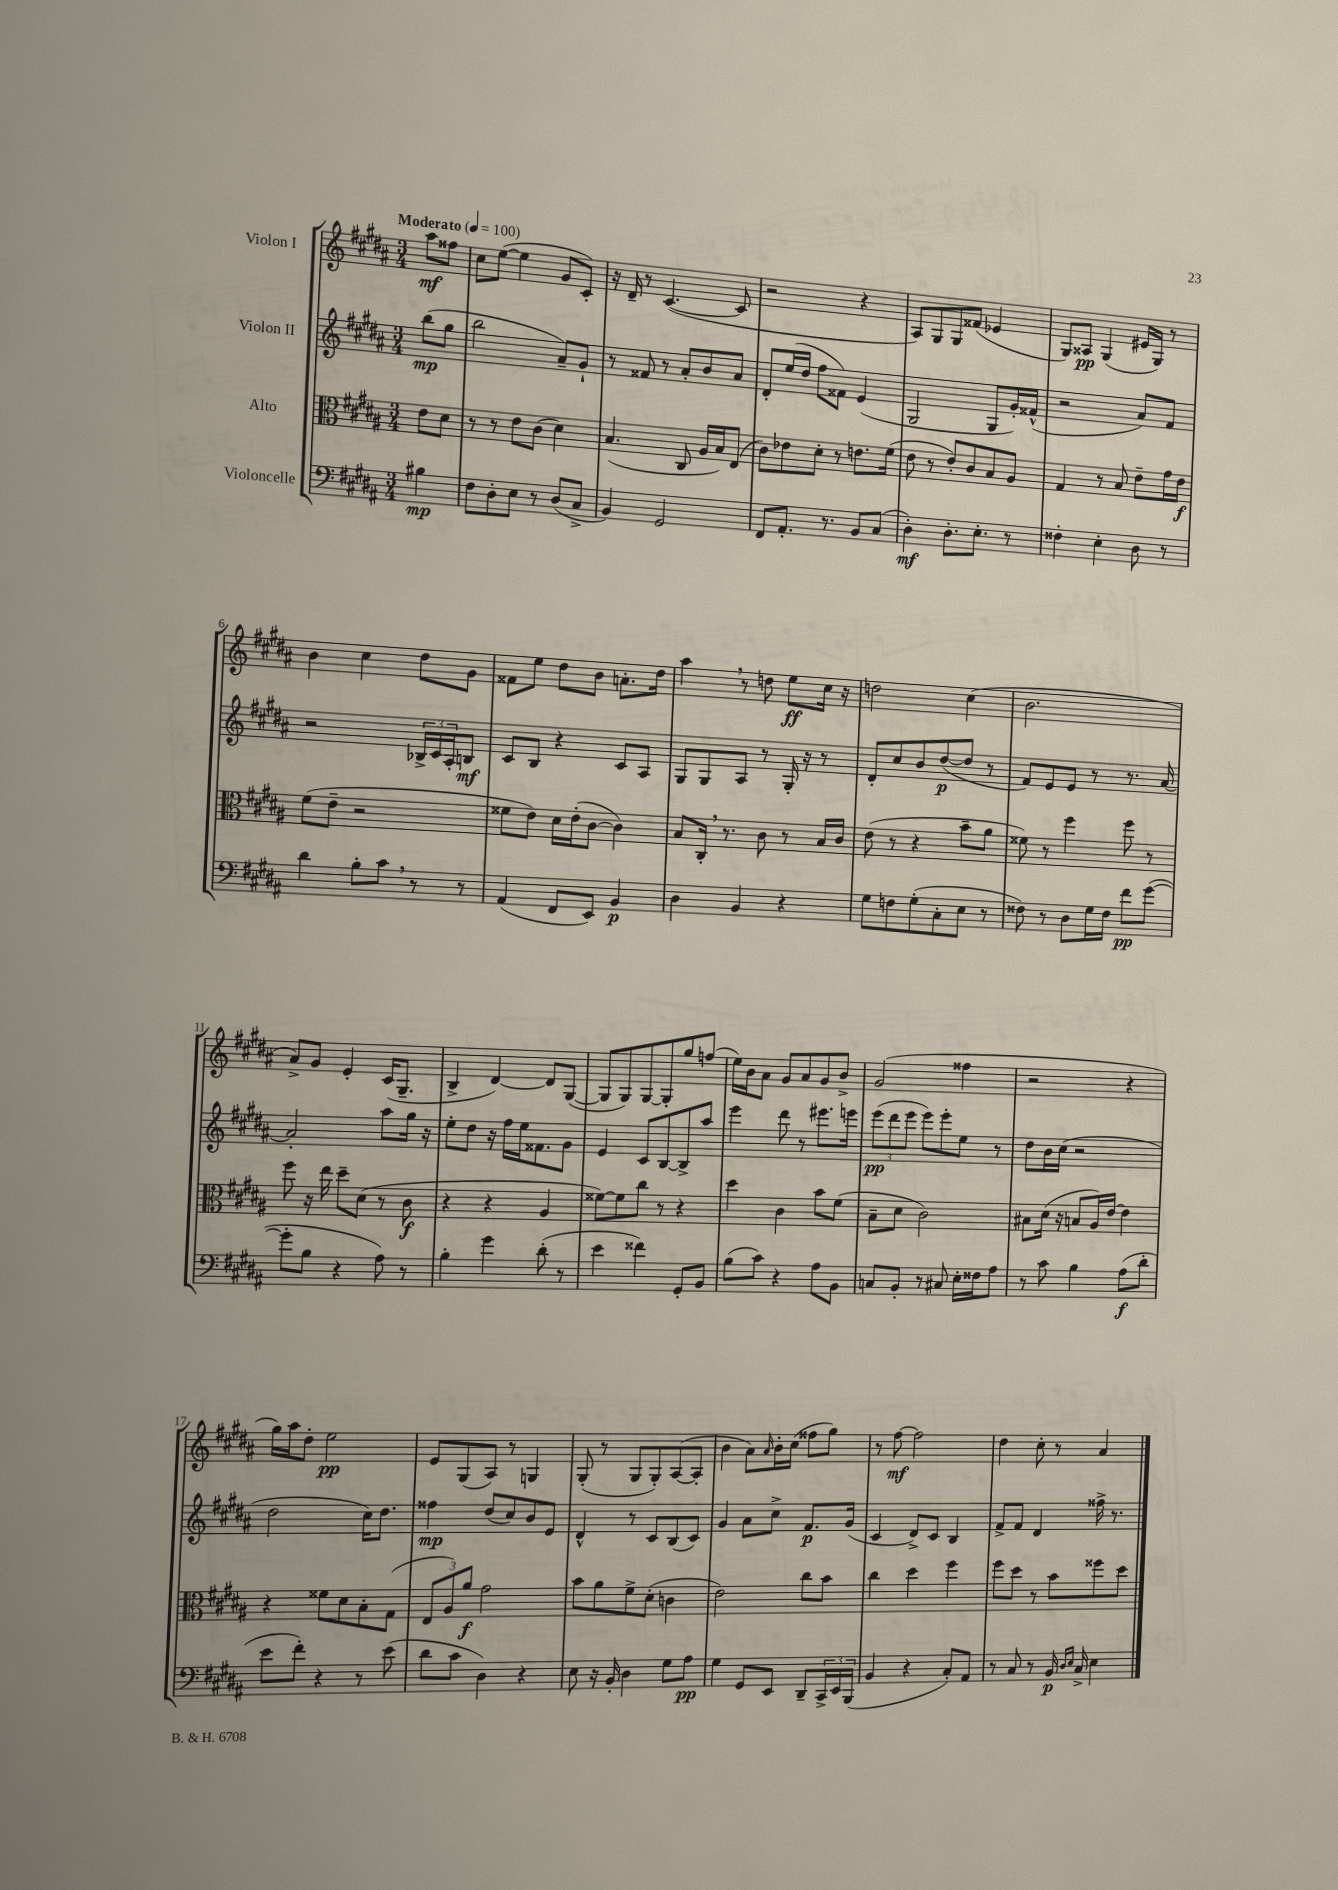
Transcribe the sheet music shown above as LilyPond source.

<<
\new StaffGroup <<
\new Staff = "s0" \with { instrumentName = "Violon I" } {
    \clef treble \key b \major \numericTimeSignature \time 3/4 \partial 4 \tempo "Moderato" 4 = 100
    ais''8\mf fisis''8 |
    cis''8 e''8~( e''4 gis'8 cis'8-.) |
    r16 dis'16-- r8 cis'4.~( cis'8 |
    r2 r4 |
    ais8) gis8 gis8 fisis'8( ees'4 |
    gis8) aisis8\pp gis4( eis'16 gis16) r8 |
    b'4 cis''4 dis''8 gis'8 |
    fisis'8 e''8 dis''8 b'8 a'8.-. dis''16 |
    ais''4 \breathe r8 d''8 e''8\ff cis''16 r16 |
    d''2 cis''4( |
    b'2. |
    ais'8->) gis'8 e'4-. cis'16( gis8.-- |
    b4-> dis'4~) dis'8 gis8~( |
    gis8 gis8) gis8~ gis8-. gis''8 f''8( |
    e''16) b'16 ais'8 gis'8 ais'8 gis'8 b'8-> |
    gis'2( fisis''4 |
    r2 r4 |
    gis''16) ais''16 dis''8-. e''2\pp |
    e'8 gis8( ais8) r8 g4 |
    gis8-.( r8 gis8 gis8-.) ais8~( ais8-. |
    b'4 ais'8) \grace { ais'16 } b'16-. cis''16( fisis''8 gis''8) |
    r8 fis''8~\mf fis''2 |
    dis''4 cis''8-. r8 ais'4 \bar "|." |
}
\new Staff = "s1" \with { instrumentName = "Violon II" } {
    \clef treble \key b \major \numericTimeSignature \time 3/4 \partial 4
    b''8\mp( gis''8 |
    b''2 ais'8--) gis'8-! |
    r8 fisis'8 r8 ais'8-. b'8 ais'8 |
    dis'8-. e''16( dis''16 fis''8 fisis'8) e'4( |
    gis2 gis8 gis'16-.) fisis'16-^( |
    r2 ais'8) fis'8 |
    r2 \tuplet 3/2 { bes16-> cis'16 ais16-. } b8\mf |
    cis'8 b8 r4 cis'8 ais8 |
    gis8 gis8 ais8 r8 gis16-. r16 r8 |
    dis'8-. cis''8 b'8 dis''8~\p( dis''8 r8 |
    fis'8) e'8 e'8 r8 r8. ais'16~ |
    ais'2-. ais''8 gis''16 r16 |
    e''8-. dis''8 r16 fis''16 e''16 fisis'8. gis'8 |
    e'4 cis'8 b8~ b8-> ais''8 |
    e'''4 dis'''8 r8 eis'''8. e'''16 |
    \tuplet 3/2 { e'''8\pp( dis'''8 e'''8 } e'''8) e'''8-. e''8 r8 |
    dis''8 b'16 cis''16( r2 |
    dis''2 cis''16) dis''8. |
    fisis''4\mp dis''8( cis''8) b'8 e'8 |
    dis'4-^ r8 cis'8 b8( cis'8) |
    gis'4 ais'8 cis''8-> fis'8.\p gis'16( |
    cis'4 dis'8->) cis'8 b4 |
    fis'8-> fis'8 dis'4 fisis''16-> r8. \bar "|." |
}
\new Staff = "s2" \with { instrumentName = "Alto" } {
    \clef alto \key b \major \numericTimeSignature \time 3/4 \partial 4
    e'8 dis'8 |
    r8 r8 e'8 cis'8( dis'4) |
    b4.( cis8 ais16 b16) e8( |
    cis'8) ees'8 dis'8-. r8 e'8. fis'16( |
    e'8 r8 e'8-.) cis'8 b8 ais8 |
    gis4 r8 b8 e'8-- gis'16 e'16\f |
    fis'8( e'8-- r2 |
    fisis'8 e'8) dis'16 e'16-.( cis'8~ cis'4) |
    b8 cis16-. \breathe r8. cis'8 r8 b16 cis'16 |
    e'8( r8 r4 b'8-- ais'8 |
    fisis'8) r8 fis''4 fis''8 r8 |
    fis''8 r16 e''16 dis''8-- dis'8( r8 cis'8\f |
    r4 r4 ais4 |
    fisis'8~) fisis'8 cis''8 r8 r4 |
    dis''4 cis'4 b'8 fis'8( |
    b8-- dis'8 cis'2) |
    bis8 dis'16( r16 b8 ais16) e'16~ e'4 |
    r4 fisis'8 dis'8 b8-. gis8( |
    \tuplet 3/2 { e8 ais8) ais'8\f } gis'2 |
    b'8 ais'8 fis'8-> dis'8-.( c'4 |
    e'2) cis''8 b'8 |
    cis''4 dis''4 fis''4 |
    fis''8 dis''8 r8 b'8 fisis''8 dis''8 \bar "|." |
}
\new Staff = "s3" \with { instrumentName = "Violoncelle" } {
    \clef bass \key b \major \numericTimeSignature \time 3/4 \partial 4
    bis4\mp |
    fis8 dis8-. e8 r8 dis8( cis8-> |
    b,4) gis,2 |
    fis,8 ais,8.-. r8. b,8 cis8( |
    dis4-.\mf) dis8.-. e8.-. r8 |
    fisis4-. e4-. dis8 r8 |
    dis'4 b8-. cis'8 \breathe r8 r8 |
    ais,4( fis,8 e,8) b,4\p |
    dis4 b,4 r4 |
    gis8 f8 gis8-.( cis8-. e8 r8 |
    fisis8) r8 dis8 gis16 fisis16 fis'8\pp gis'8~( |
    gis'8-. b8 r4 ais8) r8 |
    b4-. gis'4 dis'8-.( r8 |
    e'4 fisis'4) gis,8-. b,8 |
    b8( cis'8) r4 ais8 b,8 |
    c8 b,8-. r8 cis8 e16-. fisis16 ais8 |
    r8 cis'8 b4 ais8\f( dis'8-. |
    e'8 fis'8-.) r4 r8 e'8( |
    dis'8 cis'8 dis4) r4 |
    e8 r16 b,16-. dis4 gis8 ais8\pp |
    gis4 gis,8 e,8 dis,8-- \tuplet 3/2 { cis,16-> e,16 b,,16( } |
    b,4 r4 cis8-.) ais,8 |
    r8 cis8 r8 b,16\p \grace { dis16 e16 } cis16-> e4 \bar "|." |
}
>>
>>
